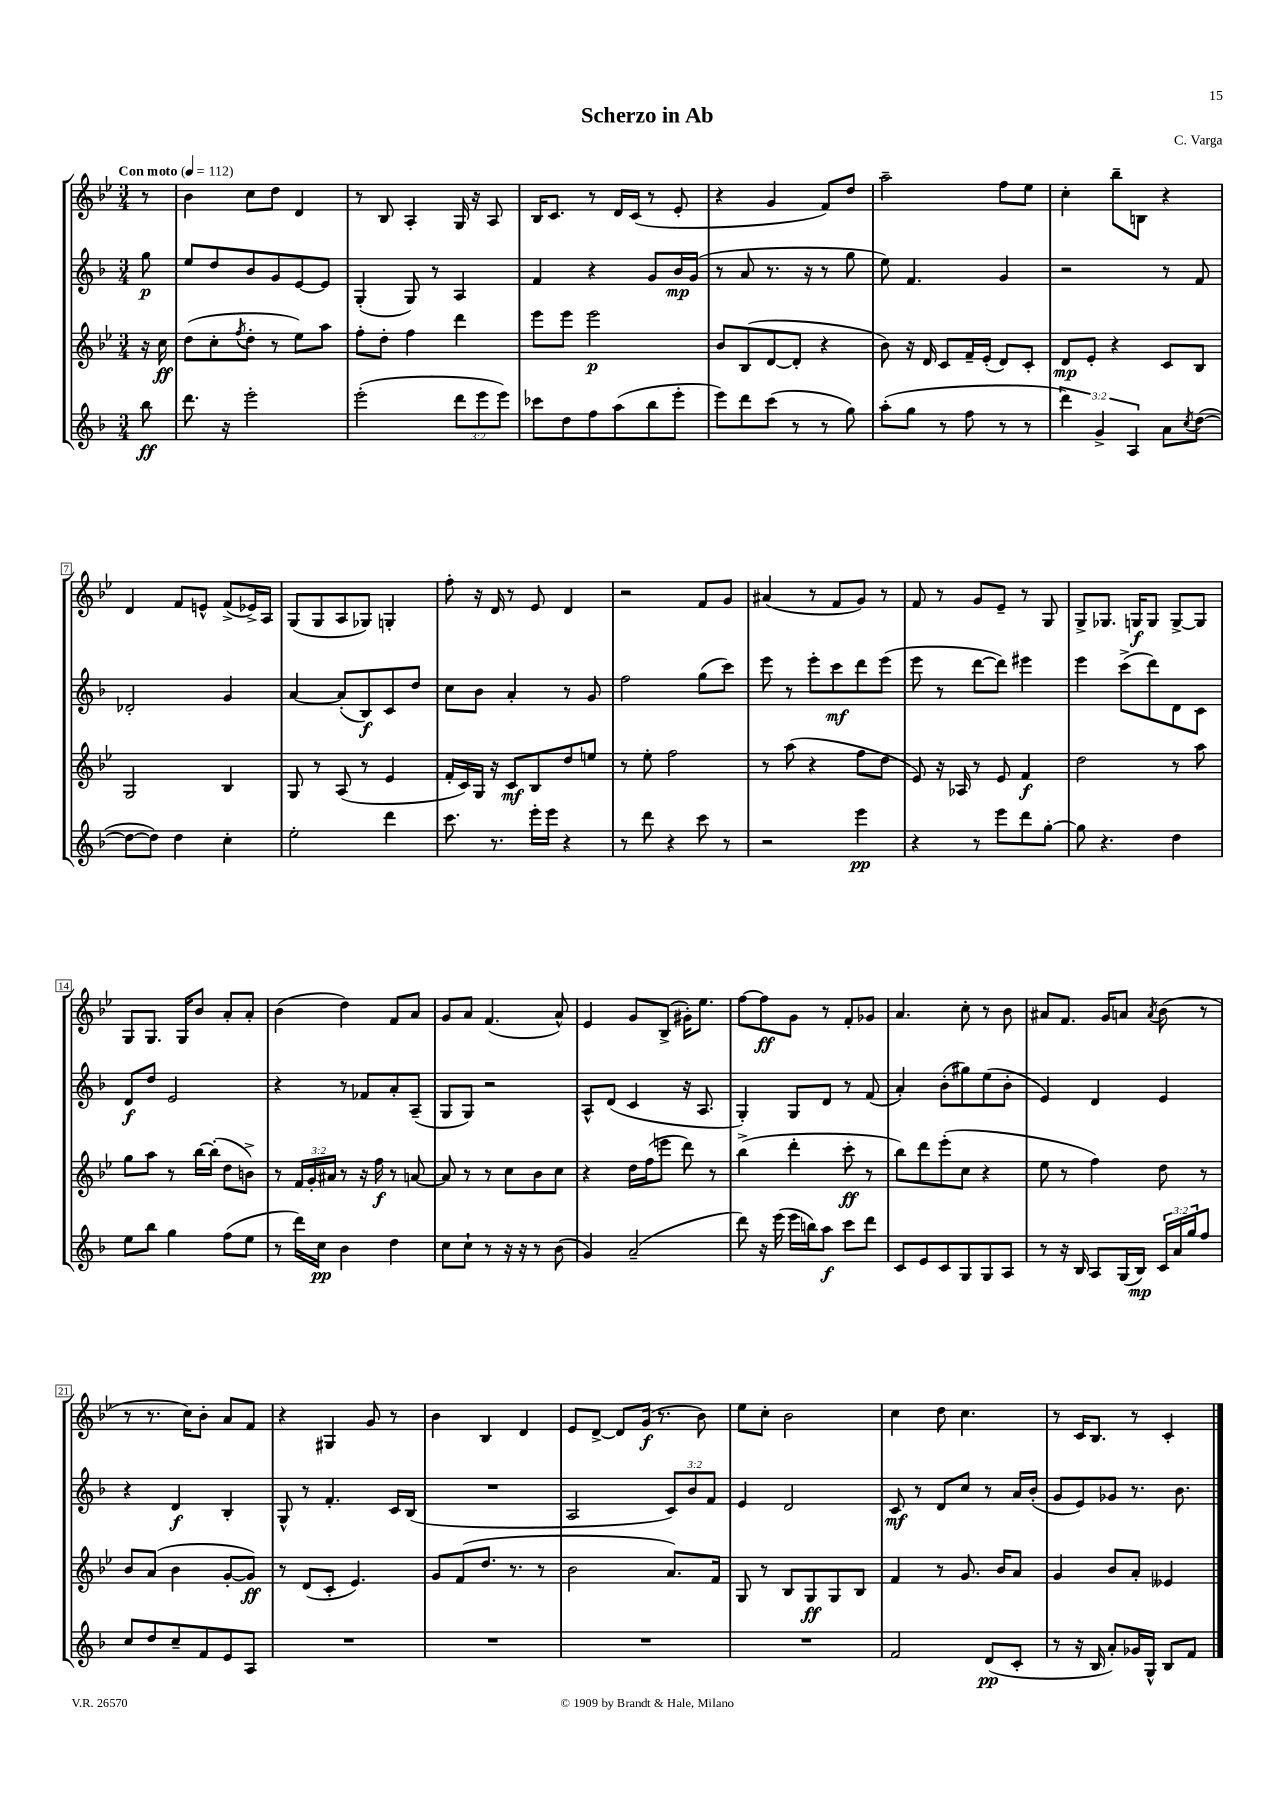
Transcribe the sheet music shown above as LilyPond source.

\header { title = "Scherzo in Ab" composer = "C. Varga" }
<<
\new StaffGroup <<
\new Staff = "s0" {
    \clef treble \key bes \major \numericTimeSignature \time 3/4 \partial 8 \tempo "Con moto" 4 = 112
    r8 |
    bes'4 c''8 d''8 d'4 |
    r8 bes8 a4-. g16 r16 a8 |
    bes16 c'8. r8 d'16 c'16( r8 ees'8-. |
    r4 g'4 f'8) d''8 |
    a''2-- f''8 ees''8 |
    c''4-. bes''8-- b8 r4 |
    d'4 f'8 e'8-^ f'8->( ees'16->) a16 |
    g8( g8 a8 ges8) g4-. |
    f''8-. r16 d'16 r8 ees'8 d'4 |
    r2 f'8 g'8 |
    ais'4( r8 f'8 g'8) r8 |
    f'8 r8 g'8 ees'8-- r8 g8 |
    g8-> ges8. g16\f g8 g8~-> g8 |
    g8 g8. g16 bes'8 a'8-. a'8-. |
    bes'4( d''4) f'8 a'8 |
    g'8 a'8 f'4.( a'8-^) |
    ees'4 g'8 bes8->( gis'16-.) ees''8. |
    f''8~ f''8\ff g'8 r8 f'8-. ges'8 |
    a'4. c''8-. r8 bes'8 |
    ais'8 f'8. g'16 a'8 \acciaccatura { a'8 } bes'8( r8 |
    r8 r8. c''16) bes'8-. a'8 f'8 |
    r4 gis4 g'8 r8 |
    bes'4 bes4 d'4 |
    ees'8 d'8~-> d'8 g'16\f( r8. bes'8) |
    ees''8 c''8-. bes'2 |
    c''4 d''8 c''4. |
    r8 c'16 bes8. r8 c'4-. \bar "|." |
}
\new Staff = "s1" {
    \clef treble \key f \major \numericTimeSignature \time 3/4 \override Staff.TupletNumber.text = #tuplet-number::calc-fraction-text \partial 8
    g''8\p |
    e''8 d''8 bes'8 g'8 e'8~ e'8 |
    g4-.( g8) r8 a4 |
    f'4 r4 g'8 bes'16\mp g'16( |
    r8 a'8 r8. r16 r8 g''8 |
    e''8) f'4. g'4 |
    r2 r8 f'8 |
    des'2-. g'4 |
    a'4~ a'8-.( bes8\f) c'8 d''8 |
    c''8 bes'8 a'4-. r8 g'8 |
    f''2 g''8( c'''8) |
    e'''8 r8 e'''8-. c'''8\mf d'''8 e'''8( |
    e'''8 r8 d'''8~ d'''8) eis'''4 |
    e'''4 c'''8->( d'''8) d'8 c'8 |
    d'8\f d''8 e'2 |
    r4 r8 fes'8 a'8-. a8--( |
    g8 g8) r2 |
    a8-^ d'8( c'4 r16 a8. |
    g4-.) g8 d'8 r8 f'8( |
    a'4-.) bes'8-.( gis''8) e''8( bes'8-. |
    e'4) d'4 e'4 |
    r4 d'4\f bes4-. |
    g8-^ r8 f'4.-. c'16 bes16( |
    R2. |
    a2 \tuplet 3/2 { c'8) bes'8 f'8 } |
    e'4 d'2 |
    c'8\mf r8 d'8 c''8 r8 a'16 bes'16-.( |
    g'8 e'8) ges'8 r8. bes'8. \bar "|." |
}
\new Staff = "s2" {
    \clef treble \key bes \major \numericTimeSignature \time 3/4 \override Staff.TupletNumber.text = #tuplet-number::calc-fraction-text \partial 8
    r16 c''16\ff |
    d''8( c''8-. \acciaccatura { f''8 } d''8-. r8 ees''8) a''8 |
    f''8-. d''8-. f''4 d'''4 |
    ees'''8 ees'''8 ees'''2\p |
    bes'8 bes8( d'8~ d'8-. r4 |
    bes'8) r16 d'16 c'8 f'16-- ees'16-.( d'8) c'8-. |
    d'8\mp ees'8-. r4 c'8 bes8 |
    g2 bes4 |
    g8 r8 a8( r8 ees'4 |
    f'16-. c'16) g16 r16 c'8\mf bes8 d''8 e''8 |
    r8 ees''8-. f''2 |
    r8 a''8( r4 f''8 d''8 |
    ees'8) r16 aes16 r8 ees'8 f'4\f |
    d''2 r8 a''8 |
    g''8 a''8 r8 bes''16~ bes''16-.( d''8 b'8->) |
    r8 \tuplet 3/2 { f'16 g'16-. ais'16 } r8 r16 f''16\f r8 a'8~ |
    a'8 r8 r8 c''8 bes'8 c''8 |
    r4 d''16 f''16( e'''8 d'''8) r8 |
    bes''4->( d'''4-. c'''8-.\ff r8 |
    bes''8) d'''8 ees'''8-.( c''8 r4 |
    ees''8 r8 f''4) d''8 r8 |
    bes'8 a'8( bes'4 g'8~-. g'8\ff) |
    r8 d'8( c'8-. ees'4.) |
    g'8 f'8( d''8. r8. r8 |
    bes'2 a'8.) f'16 |
    g8 r8 bes8 g8\ff g8 bes8 |
    f'4 r8 g'8. bes'16 a'8 |
    g'4 bes'8 a'8-. eeses'4 \bar "|." |
}
\new Staff = "s3" {
    \clef treble \key f \major \numericTimeSignature \time 3/4 \override Staff.TupletNumber.text = #tuplet-number::calc-fraction-text \partial 8
    bes''8\ff |
    d'''8. r16 e'''2-. |
    e'''2-.( \tuplet 3/2 { d'''8 e'''8 e'''8) } |
    ces'''8 d''8 f''8 a''8( bes''8 e'''8-. |
    e'''8) d'''8 c'''8( r8 r8 g''8) |
    a''8-.( g''8 r8 f''8 r8 r8 |
    \tuplet 3/2 { d'''4) g'4-> a4 } a'8 \acciaccatura { c''8 } d''8~( |
    d''8~ d''8) d''4 c''4-. |
    e''2-. d'''4 |
    c'''8. r8. e'''16-. e'''16 r4 |
    r8 d'''8 r4 c'''8 r8 |
    r2 e'''4\pp |
    r4 r8 e'''8 d'''8 g''8~-. |
    g''8 r4. d''4 |
    e''8 bes''8 g''4 f''8( e''8 |
    r8 d'''16) c''16\pp bes'4 d''4 |
    c''8 c''8-! r8 r16 r16 r8 bes'8( |
    g'4) a'2--( |
    d'''8) r16 e'''16( e'''16 b''16) a''8\f c'''8 d'''8 |
    c'8 e'8 c'8 g8 g8 a8 |
    r8 r16 bes16 a8 g16( bes16\mp) \tuplet 3/2 { c'16 a'16 g''16 } f''8 |
    c''8 d''8 c''8-- f'8 e'8 a8 |
    R2. |
    R2. |
    R2. |
    R2. |
    f'2 d'8\pp( c'8-. |
    r8 r16 bes16 a'8-.) ges'16 g16-^ bes8 f'8 \bar "|." |
}
>>
>>
\layout { \context { \Score \override BarNumber.stencil = #(make-stencil-boxer 0.1 0.3 ly:text-interface::print) } }
